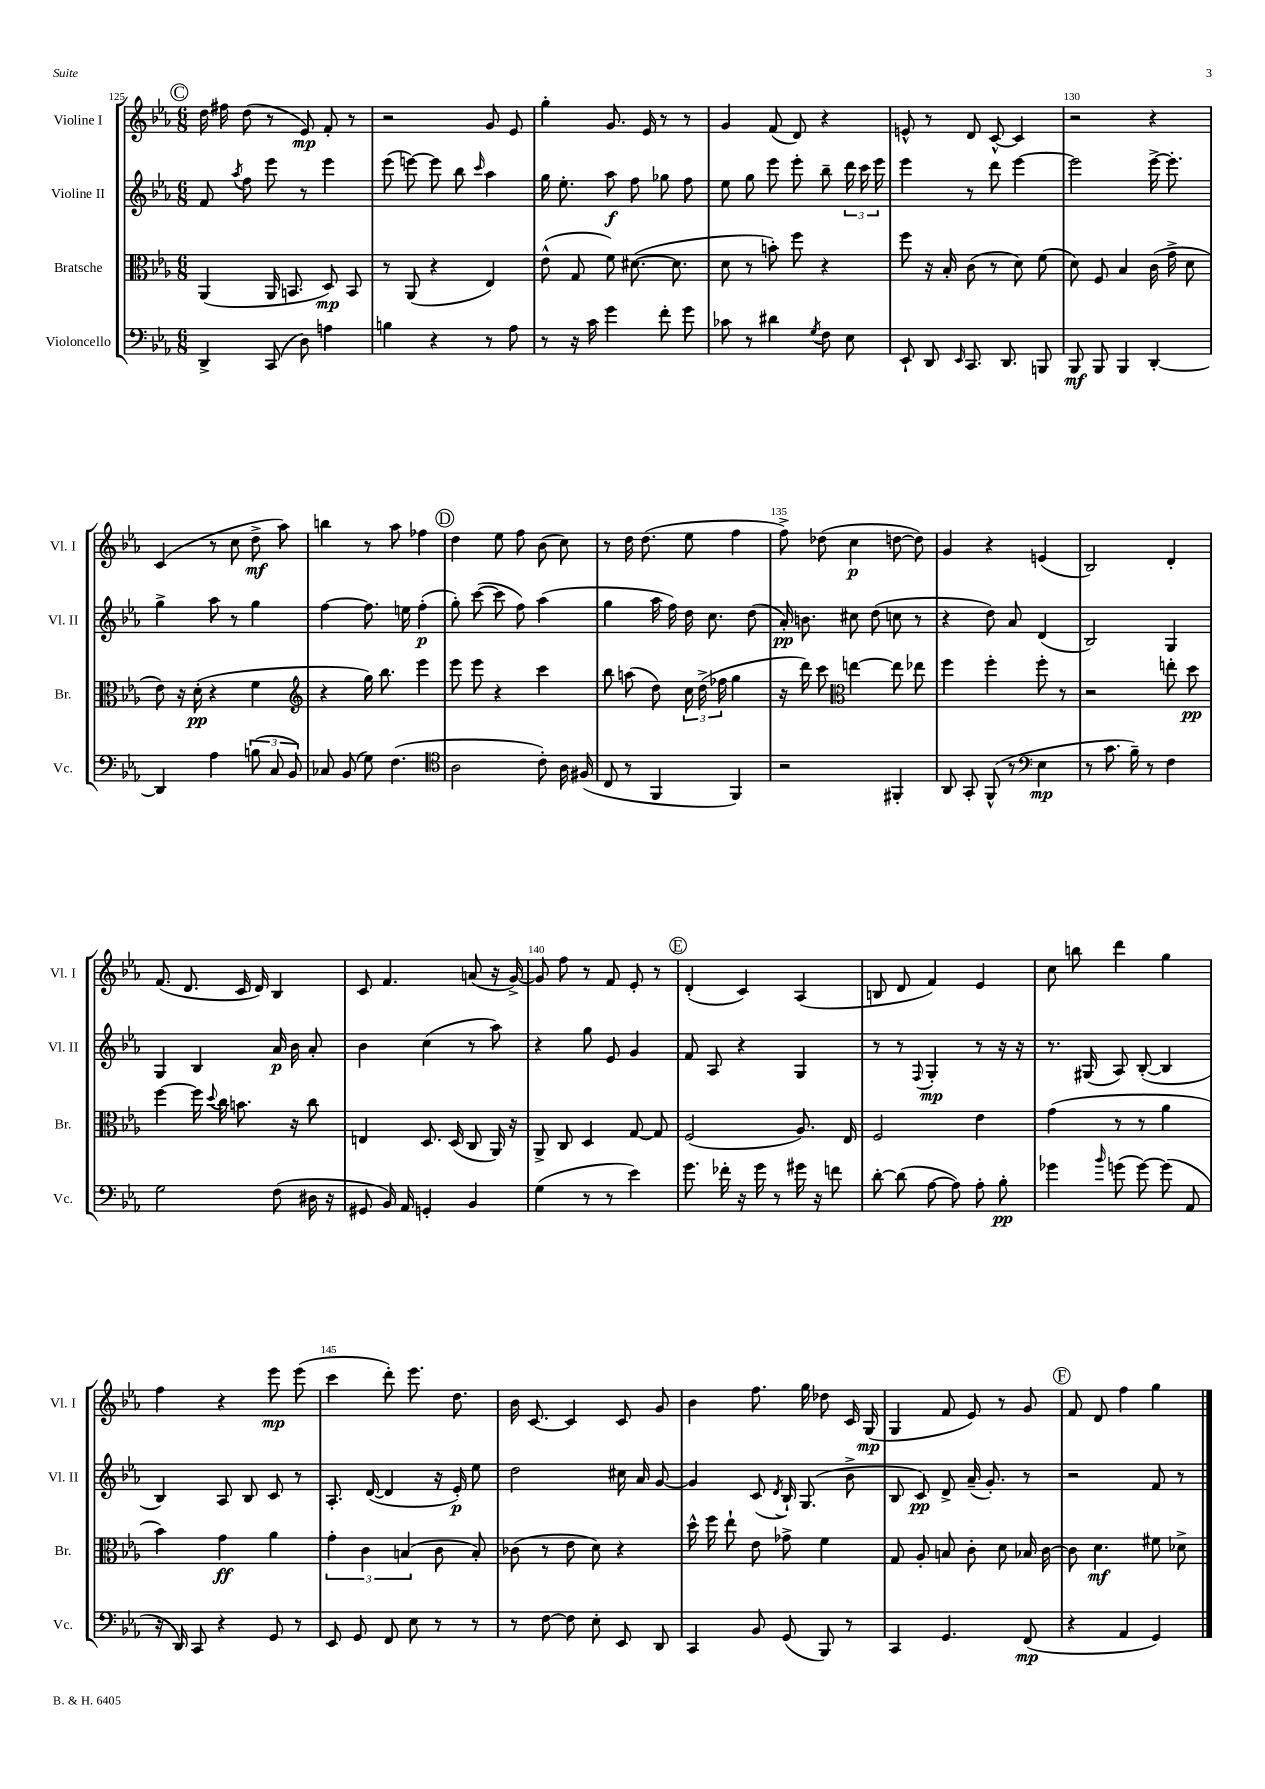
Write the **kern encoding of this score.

**kern	**dynam	**kern	**dynam	**kern	**dynam	**kern	**dynam
*part4	*part4	*part3	*part3	*part2	*part2	*part1	*part1
*staff4	*staff4	*staff3	*staff3	*staff2	*staff2	*staff1	*staff1
*I"Violoncello	*	*I"Bratsche	*	*I"Violine II	*	*I"Violine I	*
*I'Vc.	*	*I'Br.	*	*I'Vl. II	*	*I'Vl. I	*
*clefF4	*	*clefC3	*	*clefG2	*	*clefG2	*
*k[b-e-a-]	*	*k[b-e-a-]	*	*k[b-e-a-]	*	*k[b-e-a-]	*
*M6/8	*	*M6/8	*	*M6/8	*	*M6/8	*
!!LO:REH:place=s1:t=C
=125	=125	=125	=125	=125	=125	=125	=125
4DD^/	.	(4AA-/	.	8f/	.	16dd\	.
.	.	.	.	.	.	16ff#X\	.
.	.	.	.	8qaa-/	.	.	.
.	.	.	.	8ff\	.	(8dd\	.
(8CC/	.	16AA-/	.	8eee-\	.	8r	.
.	.	8.BBn/	.	.	.	.	.
8D\)	.	.	.	8r	.	8e-/)	mp
4An\	.	8D/)	mp	4eee-\	.	8f'/	.
.	.	8BB/	.	.	.	8r	.
=126	=126	=126	=126	=126	=126	=126	=126
4Bn\	.	8r	.	(8eee-\	.	2r	.
.	.	(8AA-/	.	[8eeen\)	.	.	.
4r	.	4r	.	8eee\]	.	.	.
.	.	.	.	8bb-\	.	.	.
.	.	.	.	16qqccc/	.	.	.
8r	.	4E-/)	.	4aa-\	.	8g/	.
8A-\	.	.	.	.	.	8e-/	.
=127	=127	=127	=127	=127	=127	=127	=127
8r	.	(8e-^^\	.	16gg\	.	4gg'\	.
.	.	.	.	8.ee-'\	.	.	.
16r	.	8G/	.	.	.	.	.
16c\	.	.	.	.	.	.	.
4g\	.	8f\)	.	8aa-\	f	8.g/	.
.	.	([8.d#X\	.	8ff\	.	.	.
.	.	.	.	.	.	16e-/	.
8f'\	.	.	.	8gg-X\	.	8r	.
.	.	8.d#\]	.	.	.	.	.
8g\	.	.	.	8ff\	.	8r	.
=128	=128	=128	=128	=128	=128	=128	=128
8c-X\	.	8d\	.	8ee-\	.	4g/	.
8r	.	8r	.	8gg\	.	.	.
4d#X\	.	8bn'\)	.	8eee-\	.	(8f/	.
.	.	8ff\	.	8eee-'\	.	8d/)	.
8qG/	.	.	.	.	.	.	.
8F\	.	4r	.	8bb-~\	.	4r	.
8E-\	.	.	.	24ddd\	.	.	.
.	.	.	.	24ccc\	.	.	.
.	.	.	.	24eee-\	.	.	.
=129	=129	=129	=129	=129	=129	=129	=129
8EE-`/	.	8ff\	.	4eee-\	.	8en^^/	.
8DD/	.	16r	.	.	.	8r	.
.	.	16B-'/	.	.	.	.	.
16qqEE-/	.	.	.	.	.	.	.
8.CC/	.	(8c\	.	8r	.	8d/	.
.	.	8r	.	8ddd\	.	[8c^^/	.
8.DD/	.	.	.	.	.	.	.
.	.	8d\)	.	[4eee-\	.	4c/]	.
8BBBn/	.	(8f\	.	.	.	.	.
=130	=130	=130	=130	=130	=130	=130	=130
8BBB-/	mf	8d\)	.	2eee-\]	.	2r	.
8BBB-/	.	8F/	.	.	.	.	.
4BBB-/	.	4B-/	.	.	.	.	.
[4DD'/	.	(16c\	.	[16eee-^\	.	4r	.
.	.	16g^\	.	8.eee-'\]	.	.	.
.	.	8d\	.	.	.	.	.
!!LO:LB:g=z
=131	=131	=131	=131	=131	=131	=131	=131
4DD/]	.	8e-\)	.	4gg^\	.	(4c/	.
.	.	16r	.	.	.	.	.
.	.	(16d'\	pp	.	.	.	.
4A-\	.	4r	.	8aa-\	.	8r	.
.	.	.	.	8r	.	8cc\	.
(12Bn\	.	4f\	.	4gg\	.	8dd^\	mf
12C/	.	.	.	.	.	.	.
.	.	.	.	.	.	8aa-\)	.
12BB-/)	.	.	.	.	.	.	.
=132	=132	=132	=132	=132	=132	=132	=132
*	*	*clefG2	*	*	*	*	*
8C-X/	.	4r	.	[4ff\	.	4bbn\	.
(8BB-/	.	.	.	.	.	.	.
8G\)	.	16gg\)	.	8.ff\]	.	8r	.
.	.	8.bb-\	.	.	.	.	.
(4.F\	.	.	.	.	.	8aa-\	.
.	.	.	.	16een\	.	.	.
.	.	4eee-\	.	(4ff'\	p	4ff-X\	.
!!LO:REH:place=s1:t=D
=133	=133	=133	=133	=133	=133	=133	=133
*clefC4	*	*	*	*	*	*	*
2A-\	.	8eee-\	.	8gg'\)	.	4dd\	.
.	.	8eee-\	.	([8ccc\	.	.	.
.	.	4r	.	8ccc\]	.	8ee-\	.
.	.	.	.	8ff\)	.	8ff\	.
8c'\)	.	4ccc\	.	(4aa-\	.	(8b-\	.
16A-\	.	.	.	.	.	8cc\)	.
(16F#X/	.	.	.	.	.	.	.
=134	=134	=134	=134	=134	=134	=134	=134
8C/	.	8bb-\	.	4gg\	.	8r	.
8r	.	(8aan\	.	.	.	16dd\	.
.	.	.	.	.	.	(8.dd\	.
4FF/	.	8dd\)	.	16aa-\	.	.	.
.	.	.	.	16ff\)	.	.	.
.	.	24cc\	.	16dd\	.	8ee-\	.
.	.	(24dd^\	.	.	.	.	.
.	.	.	.	8.cc\	.	.	.
.	.	24ff-X\	.	.	.	.	.
4FF/)	.	4gg\	.	.	.	4ff\	.
.	.	.	.	(8dd\	.	.	.
=135	=135	=135	=135	=135	=135	=135	=135
2r	.	16r	.	16a-'/)	pp	8ff^\)	.
.	.	16ddd\)	.	8.bn\	.	.	.
.	.	8ccc\	.	.	.	(8dd-X\	.
*	*	*clefC3	*	*	*	*	*
.	.	[4een\	.	8cc#X\	.	4cc\	p
.	.	.	.	(8dd\	.	.	.
4FF#X'/	.	8ee\]	.	8ccn\	.	[8ddn\	.
.	.	8ee-X\	.	8r	.	8dd\])	.
=136	=136	=136	=136	=136	=136	=136	=136
8AA-/	.	4ff\	.	4r	.	4g/	.
8GG'/	.	.	.	.	.	.	.
(8FF^^/	.	4ff'\	.	8dd\)	.	4r	.
8r	.	.	.	8a-/	.	.	.
*clefF4	*	*	*	*	*	*	*
4E-\	mp	8ff'\	.	(4d/	.	(4en/	.
.	.	8r	.	.	.	.	.
=137	=137	=137	=137	=137	=137	=137	=137
8r	.	2r	.	2B-/)	.	2B-/)	.
8.c\	.	.	.	.	.	.	.
16B-~\)	.	.	.	.	.	.	.
8r	.	.	.	.	.	.	.
4F\	.	8een'\	.	4G/	.	4d'/	.
.	.	8dd\	pp	.	.	.	.
!!LO:LB:g=z
=138	=138	=138	=138	=138	=138	=138	=138
2G\	.	[4ff\	.	4G/	.	(8.f/	.
.	.	.	.	.	.	8.d/	.
.	.	16ff\]	.	4B-/	.	.	.
.	.	8qqdd/	.	.	.	.	.
.	.	16cc\	.	.	.	.	.
.	.	8.bn\	.	.	.	16c/	.
.	.	.	.	.	.	16d/)	.
(8F\	.	.	.	16a-/	p	4B-/	.
.	.	16r	.	16b-\	.	.	.
16D#X\	.	8cc\	.	8a-'/	.	.	.
16r	.	.	.	.	.	.	.
=139	=139	=139	=139	=139	=139	=139	=139
8GG#X/	.	4En/	.	4b-\	.	8c/	.
16BB-/)	.	.	.	.	.	4.f/	.
16AA-/	.	.	.	.	.	.	.
4GGn'/	.	8.D/	.	(4cc\	.	.	.
.	.	(16D/	.	.	.	.	.
4BB-/	.	8C/	.	8r	.	(8an/	.
.	.	16AA-/)	.	8aa-\)	.	16r	.
.	.	16r	.	.	.	[16g^/)	.
=140	=140	=140	=140	=140	=140	=140	=140
(4G\	.	8AA-^/	.	4r	.	8g/]	.
.	.	8C/	.	.	.	8ff\	.
8r	.	4D/	.	8gg\	.	8r	.
8r	.	.	.	8e-/	.	8f/	.
4e-\)	.	[8G/	.	4g/	.	8e-'/	.
.	.	8G/]	.	.	.	8r	.
!!LO:REH:place=s1:t=E
=141	=141	=141	=141	=141	=141	=141	=141
8.g\	.	(2F/	.	8f/	.	(4d'/	.
.	.	.	.	8A-/	.	.	.
16f-X'\	.	.	.	.	.	.	.
16r	.	.	.	4r	.	4c/)	.
16g\	.	.	.	.	.	.	.
8r	.	.	.	.	.	.	.
16g#X\	.	8.A-/)	.	4G/	.	(4A-/	.
16r	.	.	.	.	.	.	.
8fn\	.	.	.	.	.	.	.
.	.	16E-/	.	.	.	.	.
=142	=142	=142	=142	=142	=142	=142	=142
[8d'\	.	2F/	.	8r	.	8Bn/	.
(8d\]	.	.	.	8r	.	8d/	.
.	.	.	.	8qqF/	.	.	.
[8A-\	.	.	.	4G'/	mp	4f/)	.
8A-\])	.	.	.	.	.	.	.
8A-'\	.	4e-\	.	8r	.	4e-/	.
8B-'\	pp	.	.	16r	.	.	.
.	.	.	.	16r	.	.	.
=143	=143	=143	=143	=143	=143	=143	=143
4g-X\	.	(4g\	.	8.r	.	8cc\	.
.	.	.	.	.	.	8bbn\	.
.	.	.	.	(16G#X/	.	.	.
16qqb-/	.	.	.	.	.	.	.
(8gn\	.	8r	.	8A-/)	.	4ddd\	.
[8g\)	.	8r	.	([8B-'/	.	.	.
(8g\]	.	4a-\	.	4B-/]	.	4gg\	.
8AA-/	.	.	.	.	.	.	.
!!LO:LB:g=z
=144	=144	=144	=144	=144	=144	=144	=144
16r	.	4b-\)	.	4B-/)	.	4ff\	.
16DD/)	.	.	.	.	.	.	.
8CC/	.	.	.	.	.	.	.
4r	.	4g\	ff	8A-/	.	4r	.
.	.	.	.	8B-/	.	.	.
8GG/	.	4a-\	.	8c/	.	8eee-\	mp
8r	.	.	.	8r	.	(8eee-\	.
=145	=145	=145	=145	=145	=145	=145	=145
8EE-/	.	6g'\	.	8.A-'/	.	4ccc\	.
8GG/	.	.	.	.	.	.	.
.	.	6c\	.	.	.	.	.
.	.	.	.	([16d/	.	.	.
8FF/	.	.	.	4d/]	.	8ddd'\)	.
.	.	(6Bn/	.	.	.	.	.
8E-\	.	.	.	.	.	8.eee-\	.
8r	.	8c\	.	16r	.	.	.
.	.	.	.	16e-'/)	p	8.dd\	.
8r	.	8B'/)	.	8ee-\	.	.	.
=146	=146	=146	=146	=146	=146	=146	=146
8r	.	(8c-X\	.	2dd\	.	16b-\	.
.	.	.	.	.	.	[8.c/	.
[8F\	.	8r	.	.	.	.	.
8F\]	.	8e-\	.	.	.	4c/]	.
8E-'\	.	8d\)	.	.	.	.	.
8EE-/	.	4r	.	16cc#X\	.	8c/	.
.	.	.	.	16a-/	.	.	.
8DD/	.	.	.	[8g/	.	8g/	.
=147	=147	=147	=147	=147	=147	=147	=147
4CC/	.	16dd^^\	.	4g/]	.	4b-\	.
.	.	16ff\	.	.	.	.	.
.	.	8ee-`\	.	.	.	.	.
8BB-/	.	8e-\	.	(8c/	.	8.ff\	.
.	.	.	.	8qd/	.	.	.
(8GG/	.	8g-X^\	.	16B-`/)	.	.	.
.	.	.	.	(8.G/	.	16gg\	.
8BBB-/)	.	4f\	.	.	.	8dd-X\	.
8r	.	.	.	8b-^\	.	16c/	.
.	.	.	.	.	.	(16G/	mp
=148	=148	=148	=148	=148	=148	=148	=148
4CC/	.	8G/	.	8B-/	.	4G/	.
.	.	8A-'/	.	8c/)	pp	.	.
4.GG/	.	8Bn/	.	8d^/	.	8f/	.
.	.	8c'\	.	(16a-~/	.	8e-/)	.
.	.	.	.	8.g'/)	.	.	.
.	.	8d\	.	.	.	8r	.
(8FF/	mp	16B-X/	.	8r	.	8g/	.
.	.	[16c\	.	.	.	.	.
!!LO:REH:place=s1:t=F
=149	=149	=149	=149	=149	=149	=149	=149
4r	.	8c\]	.	2r	.	8f/	.
.	.	4.d\	mf	.	.	8d/	.
4AA-/	.	.	.	.	.	4ff\	.
4GG/)	.	8f#X\	.	8f/	.	4gg\	.
.	.	8d-X^\	.	8r	.	.	.
==	==	==	==	==	==	==	==
*-	*-	*-	*-	*-	*-	*-	*-
